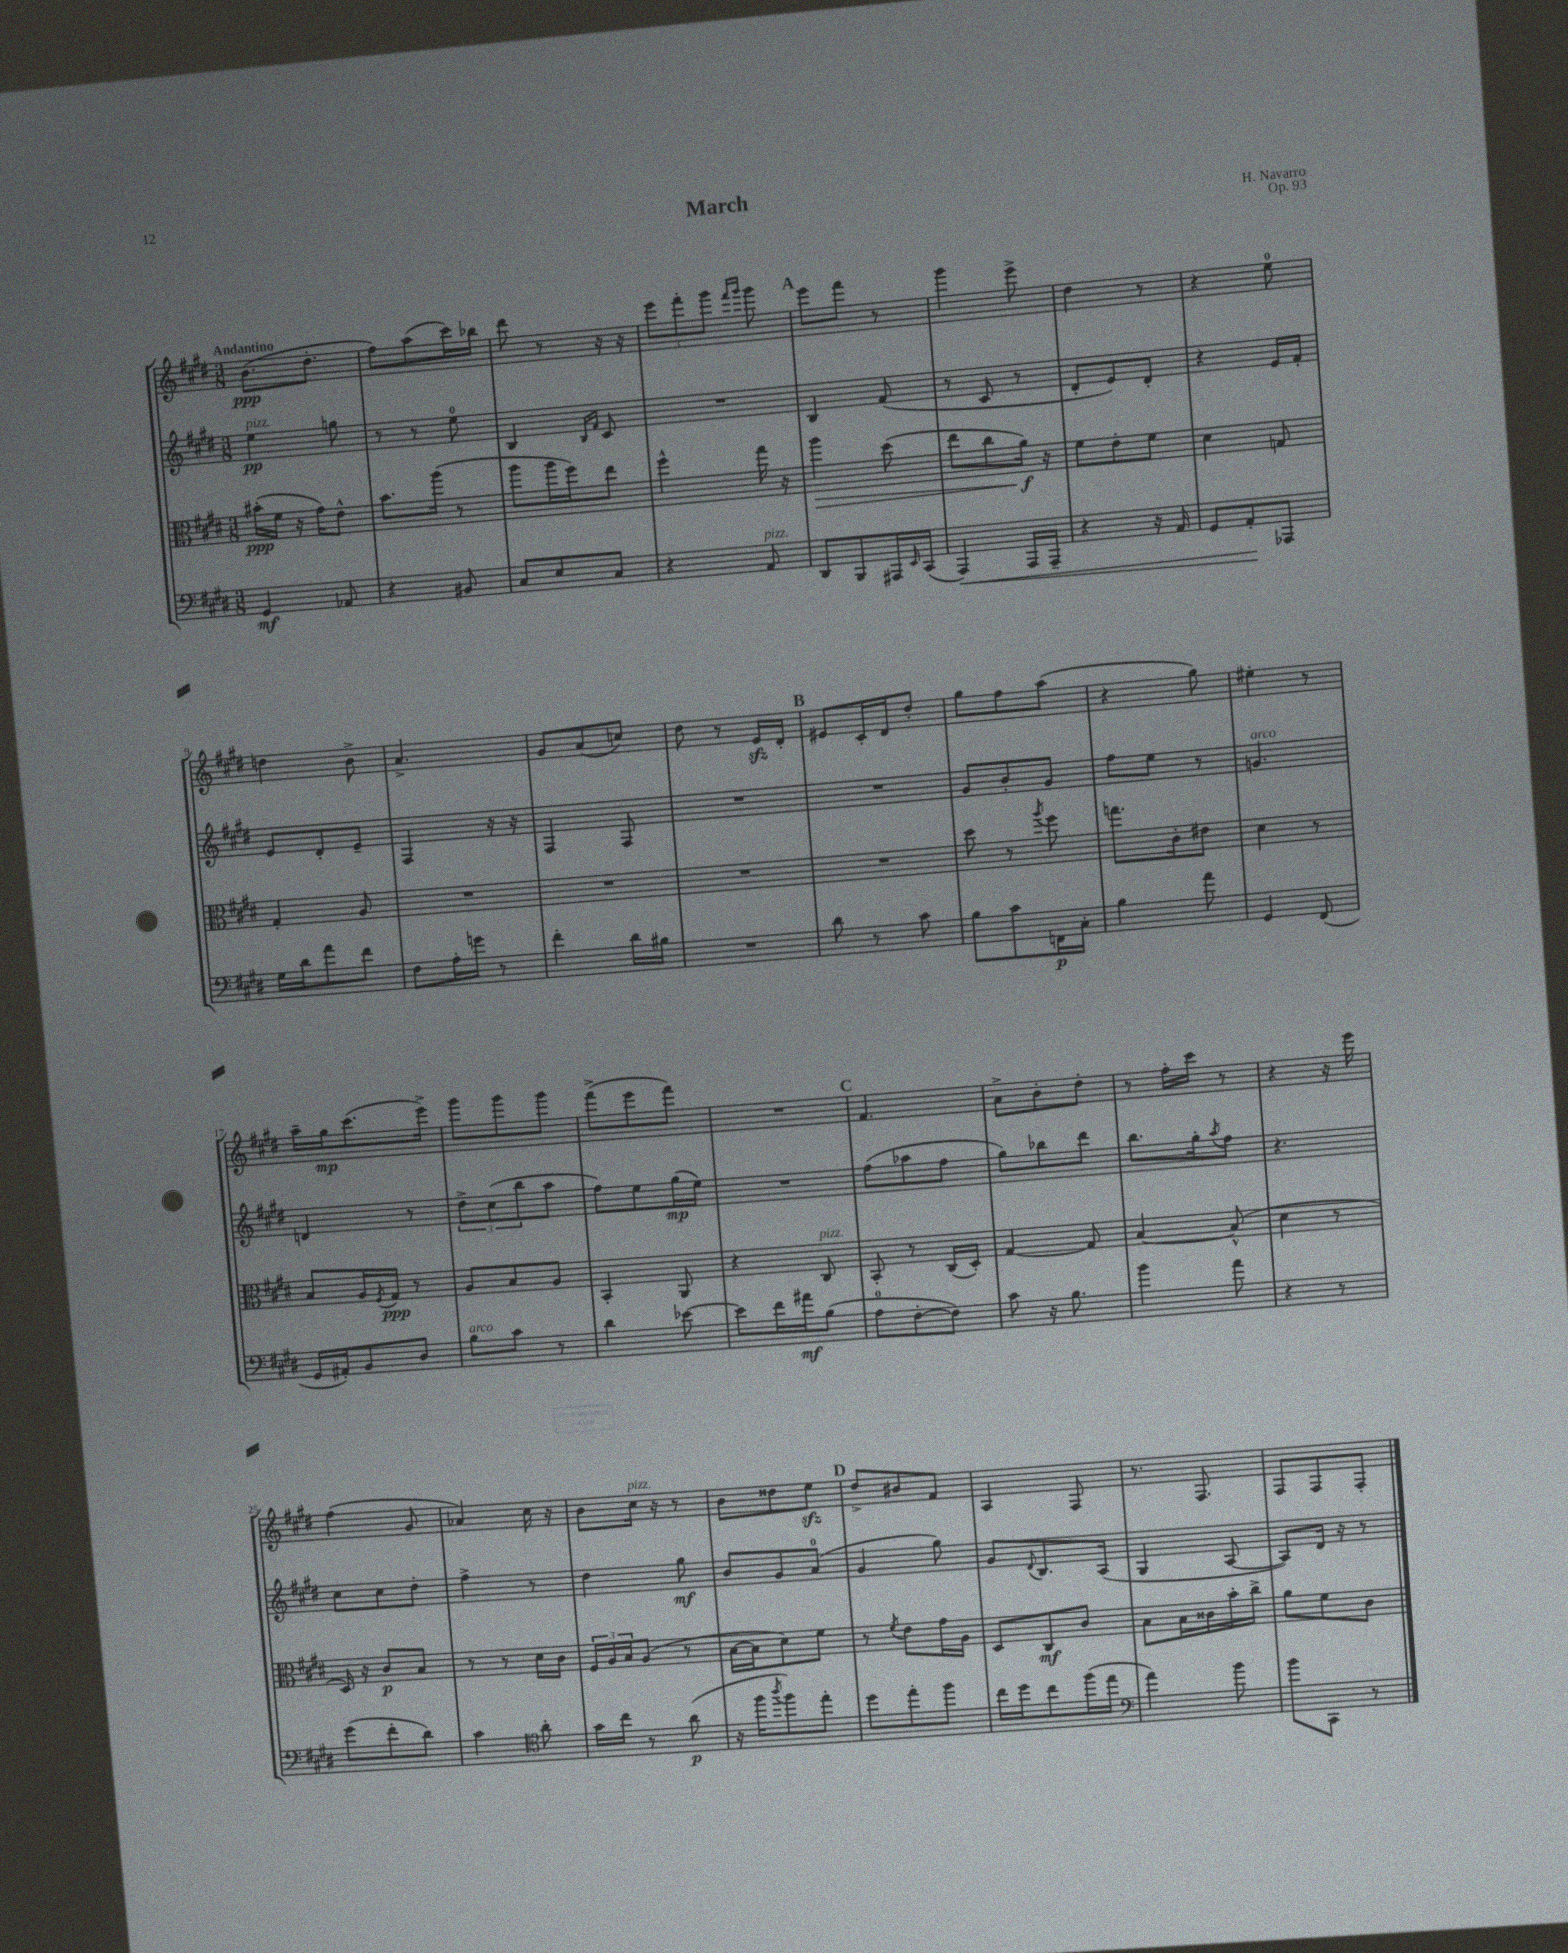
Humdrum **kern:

**kern	**kern	**kern	**kern
*staff4	*staff3	*staff2	*staff1
*clefF4	*clefC3	*clefG2	*clefG2
*k[f#c#g#d#]	*k[f#c#g#d#]	*k[f#c#g#d#]	*k[f#c#g#d#]
*M3/8	*M3/8	*M3/8	*M3/8
4GG#	(16b#'	4ee	(8.b
.	16f#	.	.
.	16r	.	.
.	16g#)	.	8.dd#'
8AA-	8e^^	8gg	.
=	=	=	=
4r	8.b	8r	8ff#)
.	.	8r	(8aa
.	(16aa	.	.
8BB#	8r	8ee	16ccc#)
.	.	.	16bb-
=	=	=	=
8C#	8aa	4B	8ddd#
8E	16aa	.	8r
.	16ff#)	.	.
.	.	16qqB	.
.	.	16qqf#	.
8C#	8ee	8c#	16r
.	.	.	16r
=	=	=	=
4r	4ff#^^	4.r	12eee
.	.	.	12fff#'
.	.	.	12ggg#
.	.	.	16qqfff#
.	.	.	16qqggg#
8AA	16gg#	.	8ggg#
.	16r	.	.
=	=	=	=
8DD#	4aa	4B	8eee
8BBB	.	.	8fff#
16AAA#	(8dd#	(8f#	8r
16qqEE	.	.	.
(16CC#	.	.	.
=	=	=	=
4AAA)	8ee	8r	4ggg#
.	8cc#	8c#	.
16AAA	16a)	8r	8eee^
16AAA~	16r	.	.
=	=	=	=
4r	8f#	8d#'	4dd#
.	8e'	8e)	.
16r	8f#	8d#'	8r
16AA	.	.	.
=	=	=	=
8GG#	4d#	4r	4r
8AA'	.	.	.
8AAA-	8G	16e	8ee
.	.	16f#'	.
=	=	=	=
16G#	4G#'	8e	4dd
16d#	.	.	.
8a	.	8d#'	.
8f#	8A	8e~	8b^
=	=	=	=
8F#	4.r	4F#	4.a^
16A'	.	.	.
16g	.	.	.
8r	.	16r	.
.	.	16r	.
=	=	=	=
4f#'	4.r	4F#	8g#
.	.	.	(8a
16d#	.	8F#	8cc)
16B#	.	.	.
=	=	=	=
4.r	4.r	4.r	8dd#
.	.	.	8r
.	.	.	16e
.	.	.	16d#'
=	=	=	=
8d#	4.r	4.r	8e#
8r	.	.	16c#'
.	.	.	16d#
8c#	.	.	8dd#'
=	=	=	=
8B	8dd#	8g#	8gg#
8c#	8r	8b'	8ff#
.	8qaa	.	.
16FF	8ff#	8g#	(8aa
16C#'	.	.	.
=	=	=	=
4B	8.gg	8ff#	4r
.	.	8ee	.
.	16c#'	.	.
8a	8e#	8r	8gg#)
=	=	=	=
4GG#	4d#	4.g	4ee#'
(8FF#	8r	.	8r
=	=	=	=
16GG#	8B	4d	16aa~
16AA#')	.	.	16gg#
8BB	16A	.	(8.ccc#
.	8qF#	.	.
.	16G#	.	.
8D#	8r	8r	.
.	.	.	16eee^)
=	=	=	=
8B	8A	12dd#^	8ggg#
.	.	(12cc#	.
8c#	8B	.	8ggg#
.	.	12bb	.
8r	8A	8aa	8ggg#
=	=	=	=
4d#	4BB'	8ff#)	(8fff#^
.	.	8ee	8eee
[8e-	8AA	(16gg#	8fff#)
.	.	16ee)	.
=	=	=	=
8e-]	4r	4.r	4.r
16f#	.	.	.
16a#	.	.	.
(8B	8C#	.	.
=	=	=	=
8A	8BB'	(8ff#	4.f#
[8F#'	8r	8aa-	.
8F#])	(16C#	8ff#	.
.	16D#')	.	.
=	=	=	=
8c#	[4G#	8gg#)	8a^
16r	.	8bb-	8b'
8.B	.	.	.
.	8G#]	8ddd#	8dd#'
=	=	=	=
4b	[4B	8.bb	8r
.	.	.	16ff#'
.	.	16gg#'	16ccc#
.	.	8qaa	.
8a	(8B^^]	8ff#	8r
=	=	=	=
4r	4d#	4.r	4r
8r	8r	.	16r
.	.	.	16eee
=	=	=	=
(8g#	16D#)	8cc#	(4ff#
.	16r	.	.
8f#'	8c#	8cc#	.
8d#)	8B	8dd#'	8g#
=	=	=	=
4c#	8r	4ff#^	4a-)
.	8r	.	.
*clefC4	*	*	*
8a'	16d#	8r	16cc#
.	16c#	.	16r
=	=	=	=
16g#	24F#	4dd#	8b
.	24A	.	.
16cc#	.	.	.
.	24B	.	.
8r	(8A	.	16cc#
.	.	.	16r
(8a	8r	8gg#	8r
=	=	=	=
16r	[16B	8b	8b
16ff#	16B]	.	.
8qaa	.	.	.
8ff#)	8d#)	8g#	8dd##
8ee'	8f#	(8a	8ee
=	=	=	=
8dd#	8r	4g#	8dd#^
.	8qf#	.	.
8ee'	8e	.	8b#
8ff#	16g#	8gg#)	8f#
.	16A	.	.
=	=	=	=
16cc#	8D#	8g#	4A
16dd#	.	.	.
.	.	8qqd#	.
8cc#	8C#	8.B	.
(16ff#	8c#	.	8F#
16ee	.	(16A	.
=	=	=	=
*clefF4	*	*	*
4a)	8B	4G#	8.r
.	16B	.	.
.	16c##	.	8.F#
8b	16b'	[8A	.
.	16cc#^	.	.
=	=	=	=
8b	8a	8A])	8F#
8CC#	8f#	16d#	8F#
.	.	16r	.
8r	8c#	8r	8F#'
==	==	==	==
*-	*-	*-	*-
